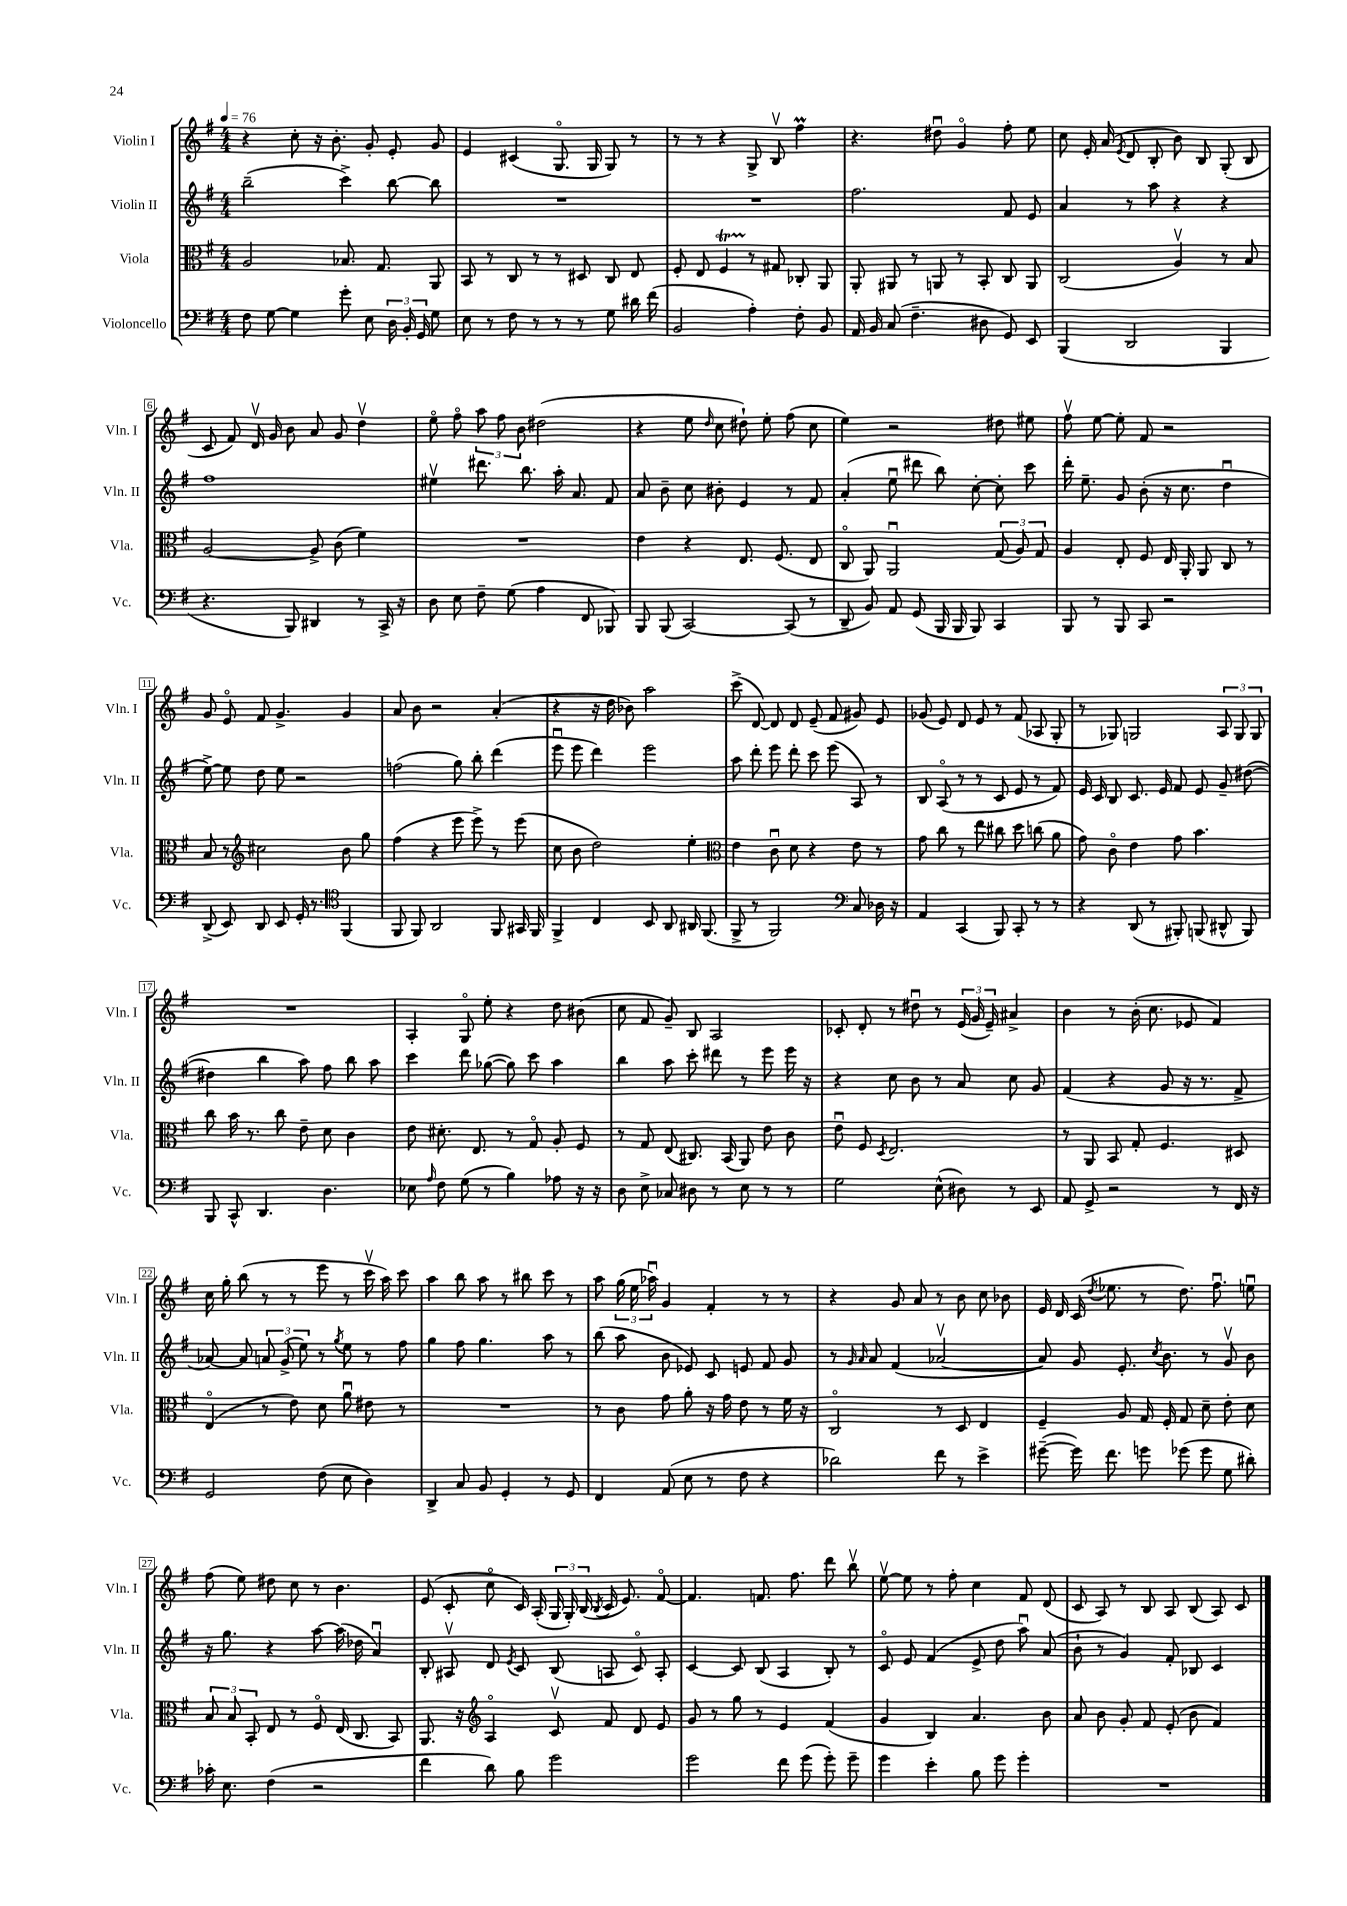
<<
\new StaffGroup <<
\new Staff = "s0" \with { instrumentName = "Violin I" shortInstrumentName = "Vln. I" } {
    \clef treble \key g \major \numericTimeSignature \time 4/4 \tempo 4 = 76
    \autoBeamOff r4 c''8-. r16 b'8.-. g'8-. e'8-. g'8 |
    e'4 cis'4( g8.\flageolet g16 g8) r8 |
    r8 r8 r4 g8-> b8\upbow fis''4\prall |
    r4. dis''8\downbow g'4\flageolet fis''8-. e''8 |
    c''8 e'16-. a'16( \acciaccatura { e'8 } d'8 b8-. b'8) b8 g8-.( b8 |
    c'8 fis'8) d'16\upbow g'16 b'8 a'8 g'8 d''4\upbow |
    e''8\flageolet fis''8\flageolet \tuplet 3/2 { a''8 fis''8 b'8 } dis''2( |
    r4 e''8 \grace { d''16 } c''8 dis''8-!) e''8-. fis''8( c''8 |
    e''4) r2 dis''8 eis''8 |
    fis''8\upbow e''8~ e''8-. fis'8 r2 |
    g'8 e'8\flageolet fis'8 g'4.-> g'4 |
    a'8 b'8 r2 a'4-.( |
    r4 r16 d''16 bes'8) a''2 |
    c'''8->( d'8~) d'8 d'8 e'8--( fis'8 gis'8) e'8 |
    ges'8( e'8) d'8 e'8 r8 fis'8( aes8 g8-. |
    r8 ges8) g2 \tuplet 3/2 { a8 g8 g8 } |
    R1 |
    a4-. g8\flageolet e''8-. r4 d''8 bis'8( |
    c''8 fis'8 g'8--) b8 a2 |
    ces'8-. d'8-. r8 dis''8\downbow r8 \tuplet 3/2 { e'16( g'16 e'16--) } ais'4-> |
    b'4 r8 b'16-.( c''8. ees'8 fis'4) |
    c''16 g''16-. b''8( r8 r8 e'''8 r8 c'''16\upbow a''16) c'''8 |
    a''4 b''8 a''8 r8 bis''8 c'''8 r8 |
    a''8 \tuplet 3/2 { g''16( e''16 aes''16\downbow) } g'4 fis'4-. r8 r8 |
    r4 g'8 a'8 r8 b'8 c''8 bes'8 |
    e'16 d'16 c'16( \acciaccatura { d''8 } ees''8. r8 d''8.) fis''8.\downbow e''8\downbow |
    fis''8( e''8) dis''8 c''8 r8 b'4. |
    e'8( c'8-. c''8\flageolet c'16) a16-.( \tuplet 3/2 { g16 g16-.) b16( } \acciaccatura { b8 } c'16 e'8.) fis'8~\flageolet |
    fis'4. f'8. fis''8. d'''8 b''8\upbow |
    e''8~\upbow e''8 r8 fis''8-. c''4 fis'8 d'8( |
    c'8 a8) r8 b8 a8 b8( a8) c'8 \bar "|." |
}
\new Staff = "s1" \with { instrumentName = "Violin II" shortInstrumentName = "Vln. II" } {
    \clef treble \key g \major \numericTimeSignature \time 4/4
    \autoBeamOff b''2--( c'''4->) b''8~ b''8 |
    R1 |
    R1 |
    fis''2. fis'8 e'8 |
    a'4 r8 a''8 r4 r4 |
    fis''1 |
    eis''4\upbow dis'''8. b''8. a''16-. a'8. fis'8 |
    a'8 b'8-- c''8 bis'8-. e'4 r8 fis'8 |
    a'4-.( e''8\downbow dis'''8 b''8) c''8~-. c''8-. c'''8 |
    d'''16-. e''8.-- g'8 b'8-.( r16 c''8. d''4\downbow |
    e''8~->) e''8 d''8 e''8 r2 |
    f''2( g''8) b''8-. d'''4( |
    e'''8\downbow e'''8 d'''4) e'''2 |
    a''8 d'''8-. e'''8 d'''8-. c'''8 e'''8( a8) r8 |
    b8 a8\flageolet( r8 r8 c'8 e'8 r8 fis'8) |
    e'16 c'16 b8 c'8. e'16 fis'8 e'8 g'8-- dis''8~( |
    dis''4 b''4 a''8) fis''8 b''8 a''8 |
    c'''4 d'''8 ges''8~( ges''8) c'''8 a''4 |
    b''4 a''8 c'''8-. dis'''8 r8 e'''8 e'''16 r16 |
    r4 c''8 b'8 r8 a'8 c''8 g'8 |
    fis'4( r4 g'8 r16 r8. fis'8-> |
    aes'8~) aes'8 \tuplet 3/2 { a'8 g'8->( e''8) } r8 \acciaccatura { g''8 } e''8 r8 fis''8 |
    g''4 fis''8 g''4. a''8 r8 |
    b''8( a''8 b'8 ees'8) c'8 e'8 fis'8 g'8 |
    r8 \grace { g'16 a'16 } a'8 fis'4( aes'2~\upbow |
    aes'8) g'8 e'8.-. \acciaccatura { c''8 } b'8. r8 g'8\upbow b'8 |
    r16 g''8. r4 a''8~ a''16( des''16 a'4\downbow) |
    b8-. ais8\upbow d'8 \acciaccatura { e'8 } c'8 b8( a8 c'8\flageolet) a8-. |
    c'4~ c'8 b8( a4 b8-.) r8 |
    c'8\flageolet e'8 fis'4( e'8-> d''8 a''8\downbow) a'8( |
    b'8-! r8 g'4) fis'8-. bes8 c'4 \bar "|." |
}
\new Staff = "s2" \with { instrumentName = "Viola" shortInstrumentName = "Vla." } {
    \clef alto \key g \major \numericTimeSignature \time 4/4
    \autoBeamOff a2 bes8. g8. a,8 |
    b,8 r8 c8 r8 r8 dis8 c8 e8 |
    fis8-. e8 fis4\startTrillSpan r8\stopTrillSpan gis8 ces8-. a,8 |
    a,8-. ais,8 r8 a,8 r8 b,8-. c8 a,8 |
    c2( a4\upbow) r8 b8 |
    a2~ a8-> c'8( fis'4) |
    R1 |
    e'4 r4 e8. fis8.( e8 |
    c8\flageolet a,8) a,2\downbow \tuplet 3/2 { g8( a8) g8 } |
    a4 e8-. fis8 e16 a,16-. a,8 c8 r8 |
    b8 r8 \clef treble cis''2 b'8 g''8 |
    fis''4( r4 e'''8 e'''8->) r8 e'''8( |
    c''8 b'8 d''2) e''4-. |
    \clef alto e'4 c'8\downbow d'8 r4 e'8 r8 |
    g'8 c''8 r8 e''8 cis''8 d''8 c''8( a'8 |
    g'8) c'8\flageolet e'4 g'8 b'4. |
    c''8 b'16 r8. c''8 e'8-- d'8 c'4 |
    e'8 dis'8.-. e8. r8 g8\flageolet a8-. fis8 |
    r8 g8 e8( cis8.) b,16( a,8) e'8 c'8 |
    e'8\downbow fis8 \acciaccatura { d8 } e2. |
    r8 a,8 b,8 g8-. fis4. dis8 |
    e4\flageolet( r8 e'8) d'8 a'8\downbow eis'8 r8 |
    R1 |
    r8 c'8 g'8 a'8-. r16 g'16 e'8 r8 fis'16 r16 |
    c2\flageolet r8 d8 e4 |
    fis4-- a8 g16 fis16-. g8 d'8-- e'8-. d'8 |
    \tuplet 3/2 { b8 b8 b,8-. } e8 r8 fis8\flageolet e16( c8. b,8) |
    a,8. r16 \clef treble a4\flageolet c'8\upbow fis'8 d'8 e'8 |
    g'8 r8 g''8 r8 e'4 fis'4( |
    g'4 b4) a'4. b'8 |
    a'8 b'8 g'8-. fis'8 e'8-.( b'8 fis'4) \bar "|." |
}
\new Staff = "s3" \with { instrumentName = "Violoncello" shortInstrumentName = "Vc." } {
    \clef bass \key g \major \numericTimeSignature \time 4/4
    \autoBeamOff fis8 g8~ g4 g'8-. e8 \tuplet 3/2 { d16 b,16-. g,16 } g8 |
    e8 r8 fis8 r8 r8 r8 g8 dis'16 fis'16( |
    b,2 a4-.) fis8-. b,8 |
    a,16 b,16 c8( fis4.-- dis8 g,8) e,8 |
    b,,4( d,2 b,,4 |
    r4. b,,8) dis,4 r8 c,16-> r16 |
    d8 e8 fis8-- g8( a4 fis,8 bes,,8) |
    b,,8 b,,8( c,2~) c,8( r8 |
    d,8-- b,8) a,8 g,8( b,,16 b,,16 b,,8) c,4 |
    b,,8 r8 b,,8 c,8 r2 |
    d,8->( e,8) d,8 e,8 g,16-. r8. \clef tenor fis,4( |
    fis,8 fis,8) a,2 fis,8 gis,16 fis,16 |
    fis,4-> c4 b,8 a,8 ais,16 fis,8.( |
    fis,8-> r8 fis,2) \clef bass c8 des16 r16 |
    a,4 c,4( b,,8) c,8-. r8 r8 |
    r4 d,8( r8 bis,,8-.) b,,8( dis,8-^ b,,8) |
    b,,8 c,8-^ d,4. d4. |
    ees8 \grace { a16 } fis8 g8( r8 b4) aes8 r16 r16 |
    d8 e8-> ces8 dis8 r8 e8 r8 r8 |
    g2 e8-^( dis8) r8 e,8 |
    a,8 g,8-> r2 r8 fis,16 r16 |
    g,2 fis8( e8 d4) |
    d,4-> c8 b,8 g,4-. r8 g,8 |
    fis,4 a,8( e8 r8 fis8 r4 |
    des'2) fis'8 r8 e'4-> |
    gis'8~--( gis'16) fis'8. g'8 ges'8( ges'8 g8 dis'8-.) |
    ces'16-. e8. fis4( r2 |
    fis'4 d'8) b8 g'2 |
    g'2 fis'8 g'8( g'8-.) g'8-- |
    g'4 e'4-. b8 g'8 g'4-. |
    R1 \bar "|." |
}
>>
>>
\layout { \context { \Score \override BarNumber.stencil = #(make-stencil-boxer 0.1 0.3 ly:text-interface::print) } }
